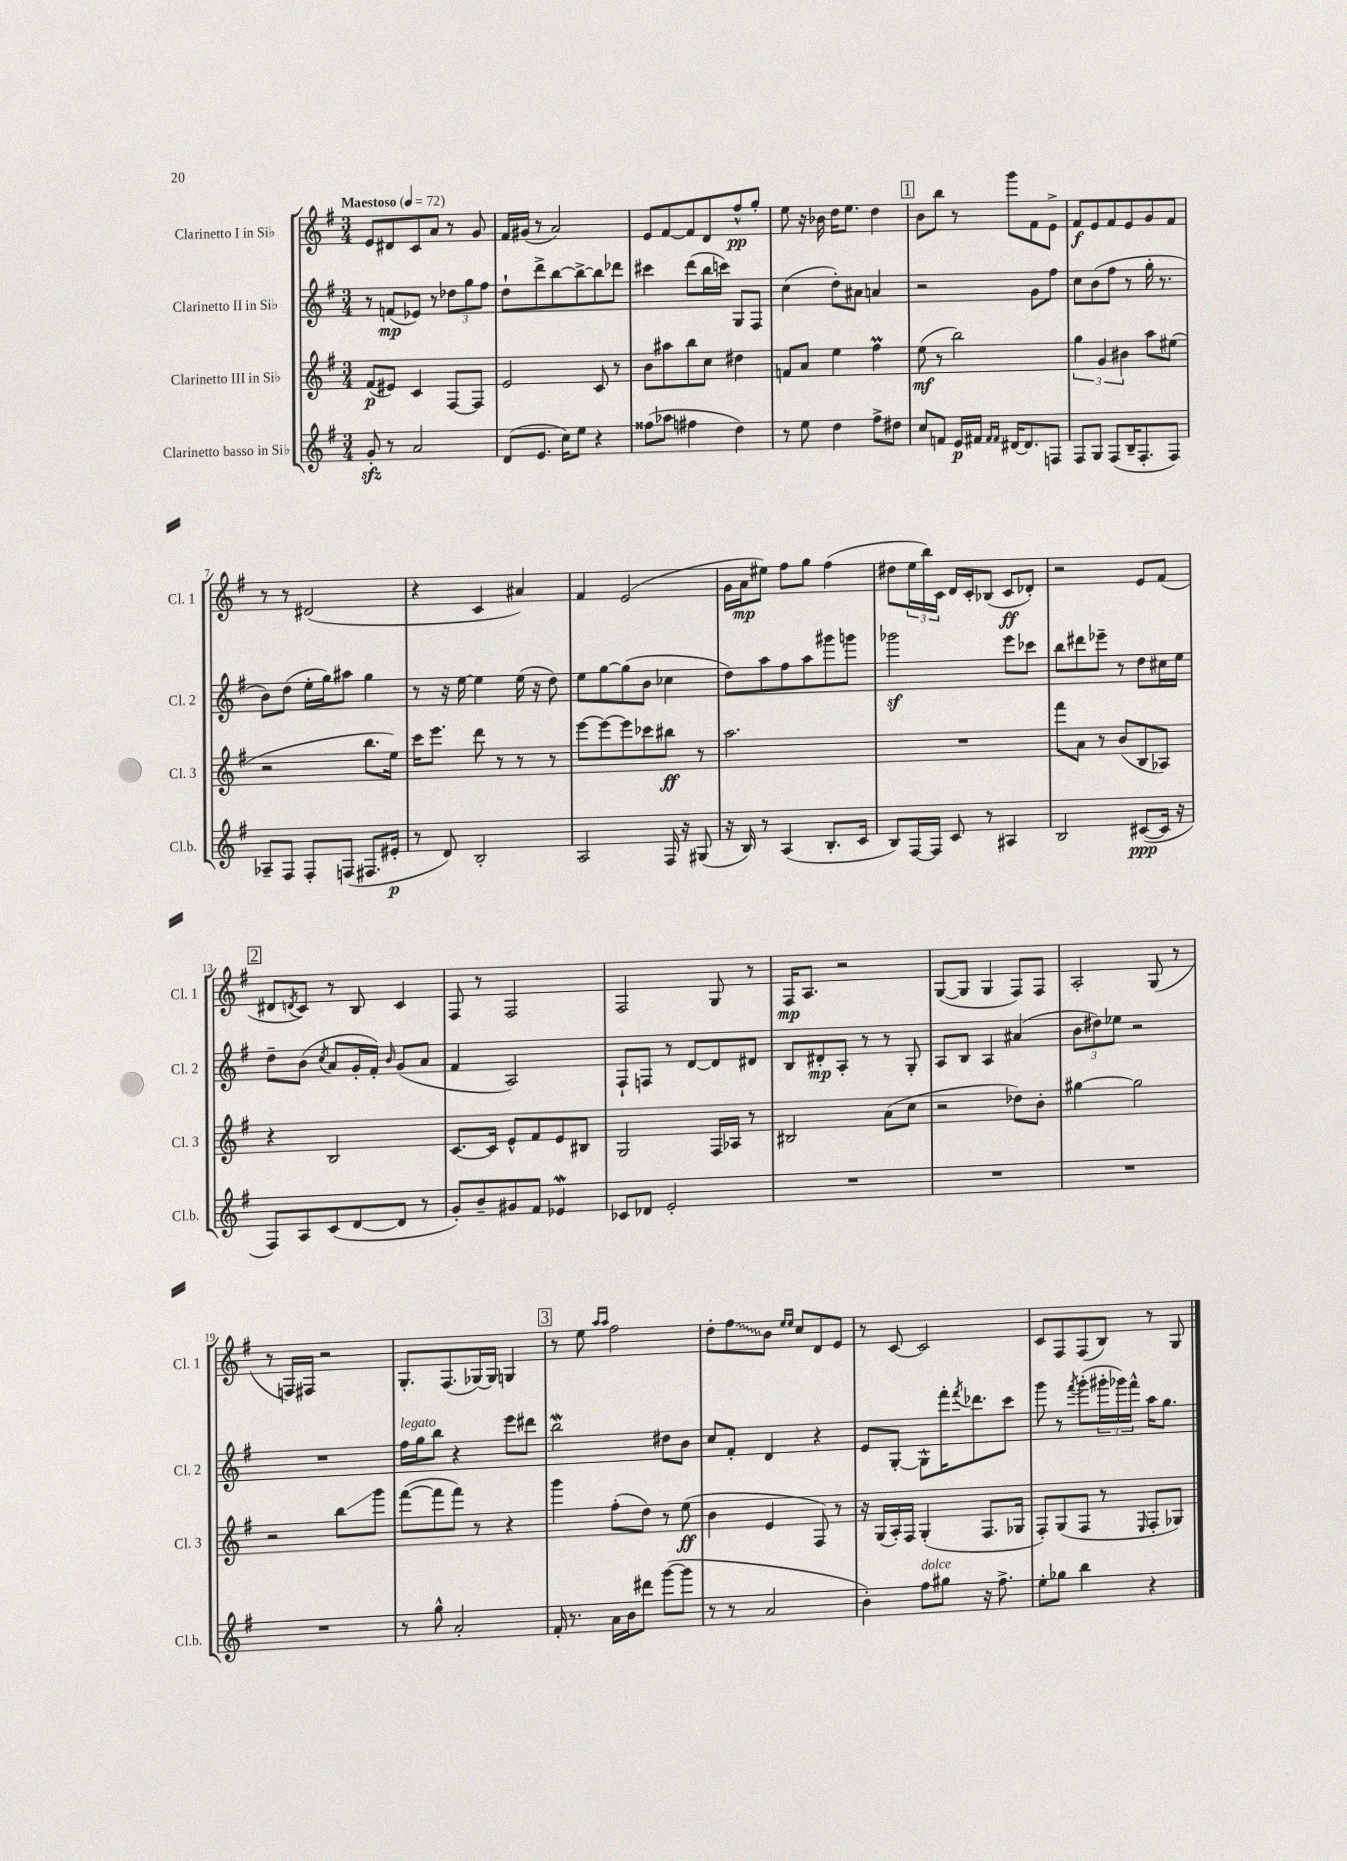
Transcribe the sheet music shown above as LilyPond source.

<<
\new StaffGroup <<
\new Staff = "s0" \with { instrumentName = "Clarinetto I in Sib" shortInstrumentName = "Cl. 1" } {
    \clef treble \key g \major \numericTimeSignature \time 3/4 \tempo "Maestoso" 4 = 72
    e'8 dis'8 c'8 a'8 r8 g'8 |
    fis'16 gis'16( r8 a'2) |
    e'8 fis'8~ fis'8 d'8 fis''8-^\pp g''8-. |
    e''8 r16 bes'16 d''16 e''8. d''4 |
    \mark \markup { \box "1" } b'8 b''8 r8 g'''8 fis'8 e'8-> |
    fis'8\f e'8 fis'8 e'8 g'8 fis'8 |
    r8 r8 dis'2( |
    r4 c'4 ais'4) |
    fis'4 e'2( |
    g'16 a'16\mp eis''8) fis''8 g''8 fis''4( |
    dis''8 \tuplet 3/2 { e''16 b''16) c'16 } d'16 c'16-. bes8( c'8\ff des'8-.) |
    r2 e'8 fis'8( |
    \mark \markup { \box "2" } dis'8 \acciaccatura { d'8 } c'8) r8 b8 c'4 |
    fis8 r8 fis2 |
    fis2 g8 r8 |
    fis16\mp a8. r2 |
    g8~( g8 g4 fis8) fis8 |
    a2-. g8( r8 |
    r8 f16) fis16 r2 |
    g8.-. fis8.( ges16~) ges16 g4 |
    \mark \markup { \box "3" } r8 e''8 \grace { a''16 a''16 } fis''2 |
    d''8-. \once \override Glissando.style = #'zigzag fis''8\glissando b'8 \grace { e''16 e''16 } c''8 d'8 e'8 |
    r8 c'8~ c'2 |
    c'8 fis8 fis8( b8) r8 g8 \bar "|." |
}
\new Staff = "s1" \with { instrumentName = "Clarinetto II in Sib" shortInstrumentName = "Cl. 2" } {
    \clef treble \key g \major \numericTimeSignature \time 3/4
    r8 f'8\mp( ees'8) r8 \tuplet 3/2 { des''8 g''8 fis''8 } |
    d''8-! d'''8-> b''8~ b''8~-> b''8 des'''8 |
    cis'''4 d'''8( b''16 c'''16) g8 fis8 |
    c''4( d''8-.) ais'8 a'4 |
    \mark \markup { \box "1" } r2 g'8 fis''8 |
    c''8 b'8( fis''8 r8 g''16-. r8. |
    b'8) d''8( e''16-. g''16) ais''8 g''4 |
    r8 r16 e''16~ e''4 e''16( r16 d''8) |
    e''8 g''8~ g''8( b'8 ces''4 |
    d''8) a''8 fis''8 a''8 gis'''8 g'''8 |
    ges'''2\sf e'''8 ces'''8 |
    b''8 dis'''8 ees'''8-- r8 d''8 cis''16 e''16 |
    \mark \markup { \box "2" } d''8-- b'8( \acciaccatura { c''8 } a'8 g'16-. fis'16-.) \grace { b'16 } g'8( a'8 |
    fis'4 a2) |
    fis8-! f8 r8 d'8~ d'8 dis'8 |
    b8 dis'8-.\mp a8-. r8 r8 g8-. |
    a8 b8 a4 ais'4( |
    \tuplet 3/2 { b'8 dis''8) ees''8 } r2 |
    R2. |
    fis''16^\markup { \italic "legato" } g''16 b''8 r4 e'''8 dis'''8 |
    \mark \markup { \box "3" } b''2\mordent dis''8 b'8 |
    c''8 fis'8-. d'4 r4 |
    e'8 g8~-. g8-^ fis'''16-. \acciaccatura { fis'''8 } des'''8. c'''8 |
    g'''8 r8 \acciaccatura { fis'''8 } g'''8-.( \tuplet 3/2 { gis'''16-. ges'''16) fis'''16-^ } a''16 g''8. \bar "|." |
}
\new Staff = "s2" \with { instrumentName = "Clarinetto III in Sib" shortInstrumentName = "Cl. 3" } {
    \clef treble \key g \major \numericTimeSignature \time 3/4
    fis'8\p( eis'8) c'4 fis8~ fis8 |
    e'2 c'8 r8 |
    b'8 ais''8 b''8 c''8 dis''4 |
    f'8 a'8 e''4 fis''4\prall |
    \mark \markup { \box "1" } e''8\mf( r8 b''2) |
    \tuplet 3/2 { g''4 g'4 bis'4 } a''8 eis''8( |
    r2 b''8. e''16) |
    c'''16 e'''8. d'''8 r8 r8 r8 |
    e'''8~ e'''8~ e'''8 ces'''8 bis''8\ff r8 |
    a''2. |
    R2. |
    fis'''8 a'8 r8 b'8( b8 aes8) |
    \mark \markup { \box "2" } r4 b2 |
    c'8.~ c'16 e'8-^ fis'8 e'8 bis8 |
    g2 fis16 aes16 r8 |
    bis2 a'8( c''8 |
    r2 des''8) b'8-. |
    gis''4~ gis''2 |
    r2 b''8\glissando g'''8 |
    fis'''8~( fis'''8 fis'''8) r8 r4 |
    \mark \markup { \box "3" } g'''4 fis''8-.( d''8) r8 e''8\ff( |
    b'4 e'4 fis8) r8 |
    r16 g16( a16-.) fis16 g4-.( fis8. ges16 |
    fis8-.) g8( fis8 r8 \grace { e16 } fis8-. ges8) \bar "|." |
}
\new Staff = "s3" \with { instrumentName = "Clarinetto basso in Sib" shortInstrumentName = "Cl.b." } {
    \clef treble \key g \major \numericTimeSignature \time 3/4
    g'8-.\sfz r8 a'2 |
    d'8( e'8. c''16) e''8 r4 |
    fisis''8( aes''8 fis''4 d''4) |
    r8 e''8 d''4 fis''8-> dis''8 |
    \mark \markup { \box "1" } c''8 f'8 e'16\p fis'16 \grace { fis'16 fis'16 } dis'16~ dis'8. f8 |
    fis8 g8 fis8( b16-- fis8.-. fis8) |
    aes8-- fis8 fis8-. f8( fis8. eis'16-.\p |
    r8 d'8) b2-. |
    a2 fis16 r16 gis8( |
    r16 b16) r8 a4( b8.-. c'16 |
    b8) fis16~ fis16 c'8 r8 ais4 |
    b2 cis'8~\ppp( cis'16 r16 |
    \mark \markup { \box "2" } fis8) a8 c'8( d'8~ d'8 r8 |
    g'8-.) b'8-- gis'8 fis'8 ees'4\mordent |
    ces'8 des'8 e'2-. |
    R2. |
    R2. |
    R2. |
    R2. |
    r8 g''8-^ a'2-. |
    \mark \markup { \box "3" } fis'16-. r8. a'16 b'16 dis'''8 g'''8~( g'''8 |
    r8 r8 a'2 |
    b'4-.) fis''8^\markup { \italic "dolce" } gis''8 r16 fis''8.-> |
    e''8-. ges''8 b''4 r4 \bar "|." |
}
>>
>>
